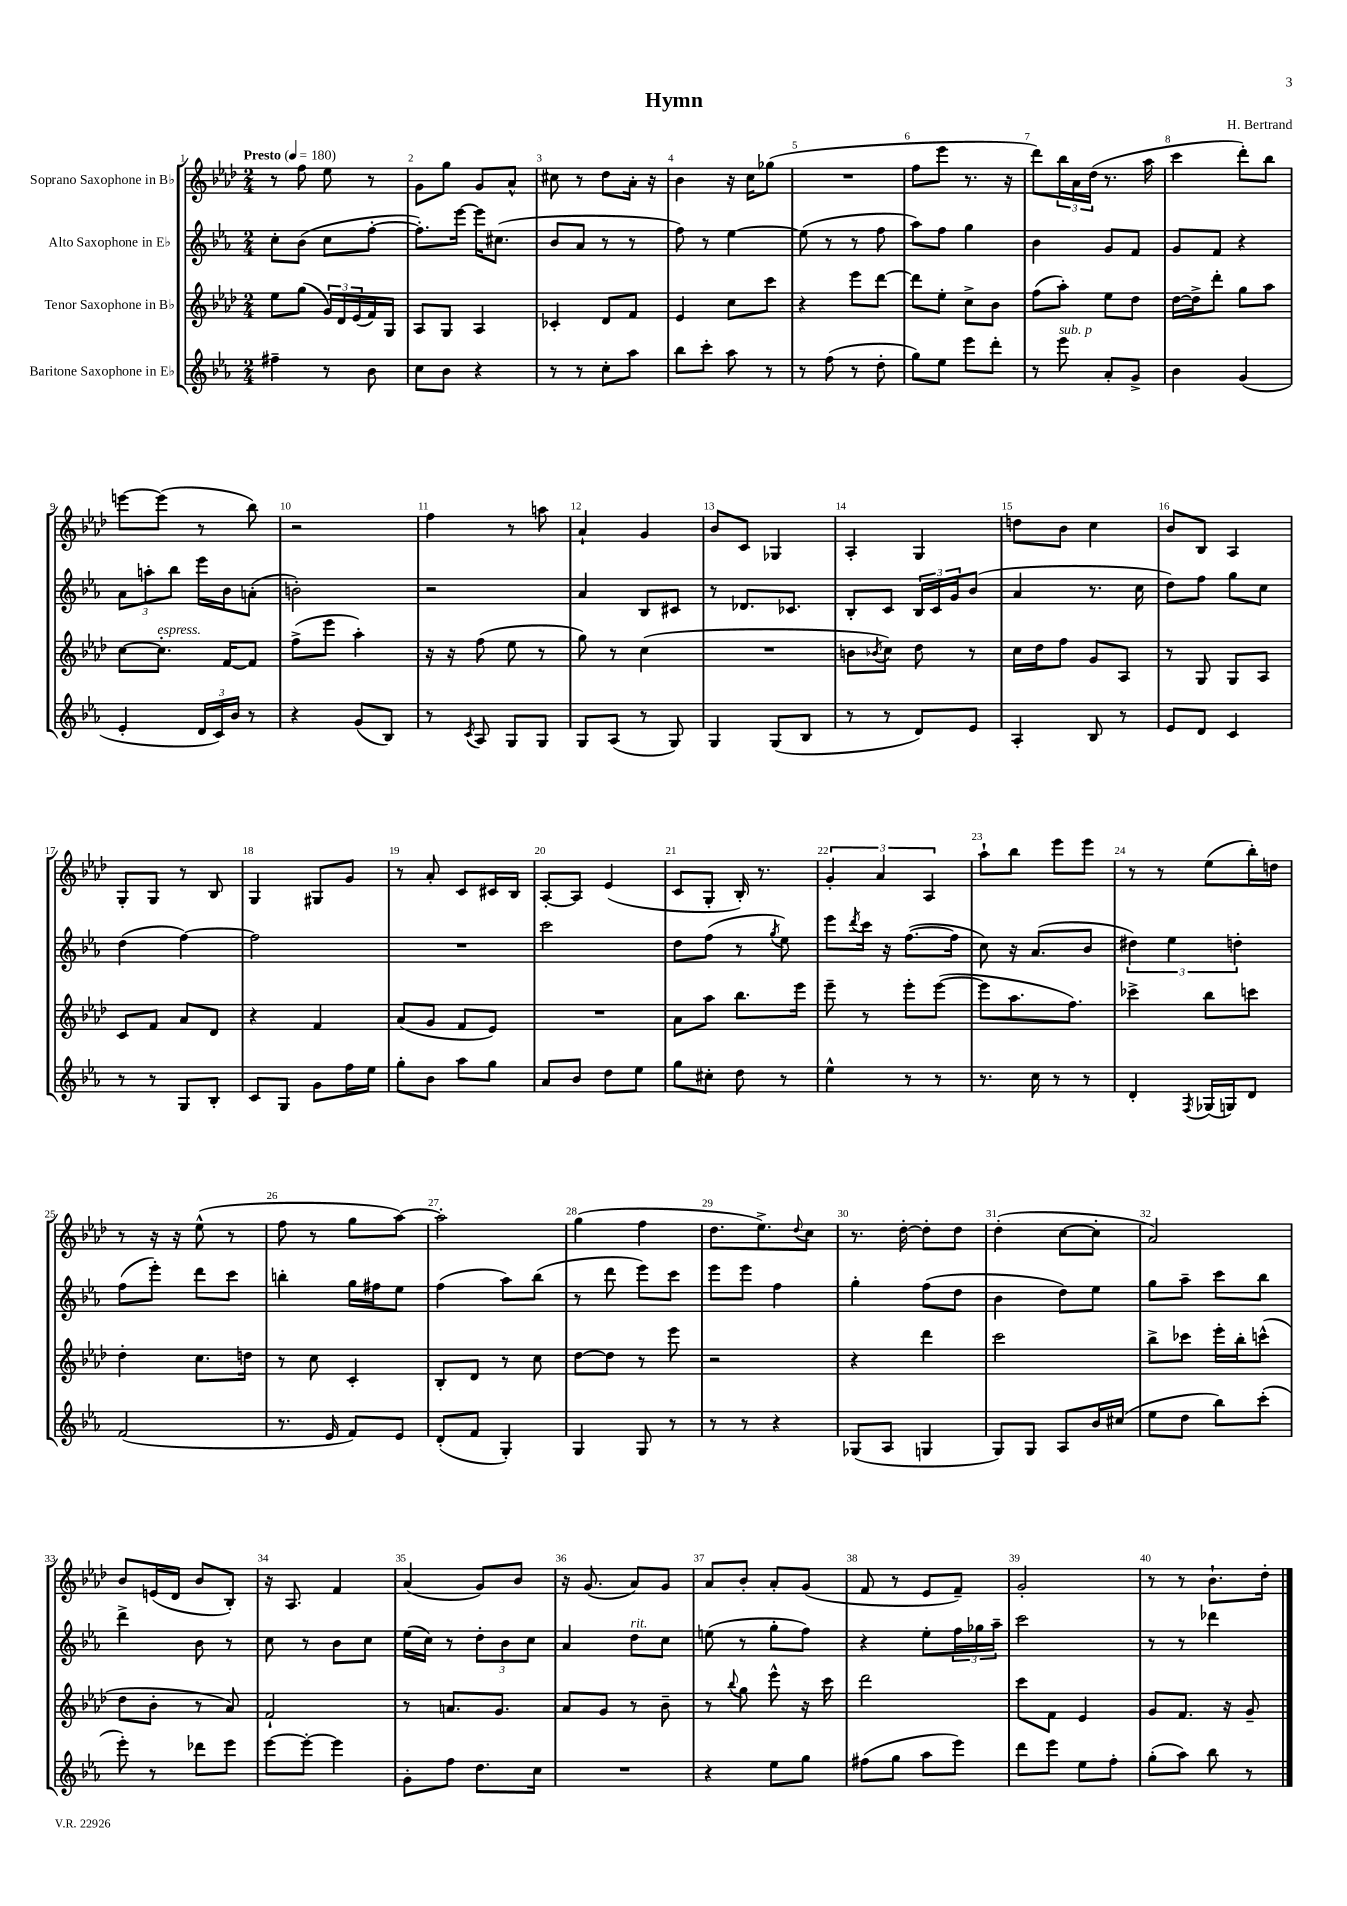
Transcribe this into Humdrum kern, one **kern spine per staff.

**kern	**kern	**kern	**kern
*staff4	*staff3	*staff2	*staff1
*clefG2	*clefG2	*clefG2	*clefG2
*k[b-e-a-]	*k[b-e-a-d-]	*k[b-e-a-]	*k[b-e-a-d-]
*M2/4	*M2/4	*M2/4	*M2/4
*MM180	*MM180	*MM180	*MM180
4ff#~	8ee-	8cc'	8r
.	(8gg	(8b-	8ff
8r	24g)	8cc	8ee-
.	24d-	.	.
.	(24e-	.	.
8b-	16f)	[8ff'	8r
.	16G	.	.
=	=	=	=
8cc	8A-	8.ff'])	8g
8b-	8G	.	8gg
.	.	[16eee-	.
4r	4A-	16eee-]	8g
.	.	(8.cc#	.
.	.	.	8a-^^
=	=	=	=
8r	4c-'	8b-	8cc#
8r	.	8a-	8r
8cc'	8d-	8r	8dd-
8aa-	8f	8r	16a-'
.	.	.	16r
=	=	=	=
8bb-	4e-	8ff)	4b-
8ccc'	.	8r	.
8aa-	8cc	[4ee-	16r
.	.	.	16cc
8r	8ccc	.	(8gg-
=	=	=	=
8r	4r	(8ee-]	2r
(8ff	.	8r	.
8r	8eee-	8r	.
8dd'	[8ddd-	8ff	.
=	=	=	=
8gg)	8ddd-]	8aa-)	8ff
8ee-	8ee-'	8ff	8eee-
8eee-	8cc^	4gg	8.r
8ddd'	8b-	.	.
.	.	.	16r
=	=	=	=
8r	(8ff	4b-	8ddd-)
8eee-	8aa-')	.	24bb-
.	.	.	24a-
.	.	.	(24dd-
8a-'	8ee-	8g	8.r
8g^	8dd-	8f	.
.	.	.	16aa-
=	=	=	=
4b-	[16dd-	8g	4ccc
.	16dd-^]	.	.
.	8ddd-'	8f	.
(4g	8gg	4r	8ddd-')
.	8aa-	.	8bb-
=	=	=	=
4e-'	[8cc	12a-	[8eee
.	.	12aa'	.
.	8.cc']	.	(8eee]
.	.	12bb-	.
24d	.	16eee-	8r
24c)	.	.	.
.	[16f	16b-	.
24b-	.	.	.
8r	8f]	(8a'	8bb-)
=	=	=	=
4r	(8ff^	2b')	2r
.	8eee-	.	.
(8g	4aa-')	.	.
8B-)	.	.	.
=	=	=	=
8r	16r	2r	4ff
.	16r	.	.
8qc	.	.	.
8A-	(8ff	.	.
8G	8ee-	.	8r
8G	8r	.	8aa
=	=	=	=
8G	8gg)	4a-	4a-`
(8A-	8r	.	.
8r	(4cc	8B-	4g
8G)	.	8c#	.
=	=	=	=
4G	2r	8r	8b-
.	.	8.d-	8c
(8G	.	.	4G-
.	.	8.c-	.
8B-	.	.	.
=	=	=	=
8r	8b	8B-'	4A-'
.	8qb-	.	.
8r	8cc)	8c	.
8d)	8dd-	24B-	4G
.	.	24c	.
.	.	24g	.
8e-	8r	(8b-	.
=	=	=	=
4A-'	16cc	4a-	8dd
.	16dd-	.	.
.	8ff	.	8b-
8B-	8g	8.r	4cc
8r	8A-	.	.
.	.	16cc	.
=	=	=	=
8e-	8r	8dd)	8b-
8d	8G	8ff	8B-
4c	8G	8gg	4A-
.	8A-	8cc	.
=	=	=	=
8r	8c	(4dd	8G'
8r	8f	.	8G
8G	8a-	[4ff)	8r
8B-'	8d-	.	8B-
=	=	=	=
8c	4r	2ff]	4G
8G	.	.	.
8g	4f	.	8G#
16ff	.	.	8g
16ee-	.	.	.
=	=	=	=
8gg'	(8a-	2r	8r
8b-	8g	.	8a-'
8aa-	8f	.	8c
8gg	8e-)	.	16c#
.	.	.	16B-
=	=	=	=
8a-	2r	2ccc	[8A-'
8b-	.	.	8A-]
8dd	.	.	(4e-
8ee-	.	.	.
=	=	=	=
8gg	8a-	8dd	8c
8cc#'	8aa-	(8ff	8G'
8dd	8.bb-	8r	16B-')
.	.	.	8.r
.	.	8qgg	.
8r	.	8ee-)	.
.	16eee-	.	.
=	=	=	=
4ee-^^	8eee-~	8eee-	6g'
.	.	8qddd	.
.	8r	16ccc	.
.	.	.	6a-
.	.	16r	.
8r	8eee-'	([8.ff	.
.	.	.	6A-
8r	([8eee-	.	.
.	.	16ff]	.
=	=	=	=
8.r	8eee-]	8cc)	8aa-`
.	8.aa-	16r	8bb-
16cc	.	(8.a-	.
8r	.	.	8eee-
.	8.ff)	.	.
8r	.	8b-	8eee-
=	=	=	=
4d'	4ccc-^	6dd#)	8r
.	.	.	8r
.	.	6ee-	.
8qF	.	.	.
(16G-	8bb-	.	(8ee-
16G)	.	.	.
.	.	6dd'	.
8d	8ccc	.	16bb-')
.	.	.	16dd
=	=	=	=
(2f	4dd-'	(8ff	8r
.	.	8eee-')	16r
.	.	.	16r
.	8.cc	8ddd	(8ee-^^
.	.	8ccc	8r
.	16dd	.	.
=	=	=	=
8.r	8r	4bb'	8ff
.	8cc	.	8r
16e-	.	.	.
8f)	4c'	16gg	8gg
.	.	16ff#	.
8e-	.	8ee-	[8aa-)
=	=	=	=
(8d'	8B-'	(4ff	2aa-']
8f	8d-	.	.
4G')	8r	8aa-)	.
.	8cc	(8bb-	.
=	=	=	=
4G	[8dd-	8r	(4gg
.	8dd-]	8ddd	.
8G	8r	8eee-)	4ff
8r	8eee-	8ccc	.
=	=	=	=
8r	2r	8eee-	8.dd-
8r	.	8eee-	.
.	.	.	8.ee-^)
4r	.	4ff	.
.	.	.	8qqdd-
.	.	.	8cc
=	=	=	=
(8G-	4r	4gg'	8.r
8A-	.	.	.
.	.	.	[16dd-'
4G	4ddd-	(8ff	8dd-']
.	.	8dd	8dd-
=	=	=	=
8G)	2ccc	4b-	(4dd-'
8G	.	.	.
8A-	.	8dd)	[8cc
16b-	.	8ee-	8cc']
(16cc#	.	.	.
=	=	=	=
8ee-	8bb-^	8gg	2a-)
8dd	8ccc-	8aa-~	.
8bb-)	16eee-'	8ccc	.
.	16bb-'	.	.
(8ccc'	(8ccc^^	8bb-	.
=	=	=	=
8eee-')	8dd-	4ddd^	8b-
8r	8b-'	.	(16e
.	.	.	16d-
8ddd-	8r	8b-	8b-
8eee-	8a-)	8r	8B-')
=	=	=	=
[8eee-	2f`	8cc	16r
.	.	.	8.A-
8eee-'_	.	8r	.
4eee-]	.	8b-	4f
.	.	8cc	.
=	=	=	=
8g'	8r	(16ee-	(4a-
.	.	16cc)	.
8ff	8.a	8r	.
8.dd	.	12dd'	8g)
.	8.g	.	.
.	.	12b-	.
.	.	.	8b-
.	.	12cc	.
16cc	.	.	.
=	=	=	=
2r	8a-	4a-	16r
.	.	.	(8.g
.	8g	.	.
.	8r	8dd	8a-)
.	8b-~	8cc	8g
=	=	=	=
4r	8r	(8ee	8a-
.	8qqbb-	.	.
.	8gg	8r	8b-'
8ee-	8eee-^^	8gg'	8a-'
8gg	16r	8ff)	(8g
.	16ccc	.	.
=	=	=	=
(8ff#	2ddd-	4r	8f
8gg	.	.	8r
8aa-	.	8ee-'	8e-
8eee-)	.	24ff	8f~)
.	.	24gg-	.
.	.	24aa-~	.
=	=	=	=
8ddd	8ccc	2ccc	2g'
8eee-	8f	.	.
8ee-	4e-	.	.
8ff'	.	.	.
=	=	=	=
(8gg'	8g	8r	8r
8aa-)	8.f	8r	8r
8bb-	.	4ddd-	8.b-`
.	16r	.	.
8r	8g~	.	.
.	.	.	16dd-'
==	==	==	==
*-	*-	*-	*-
